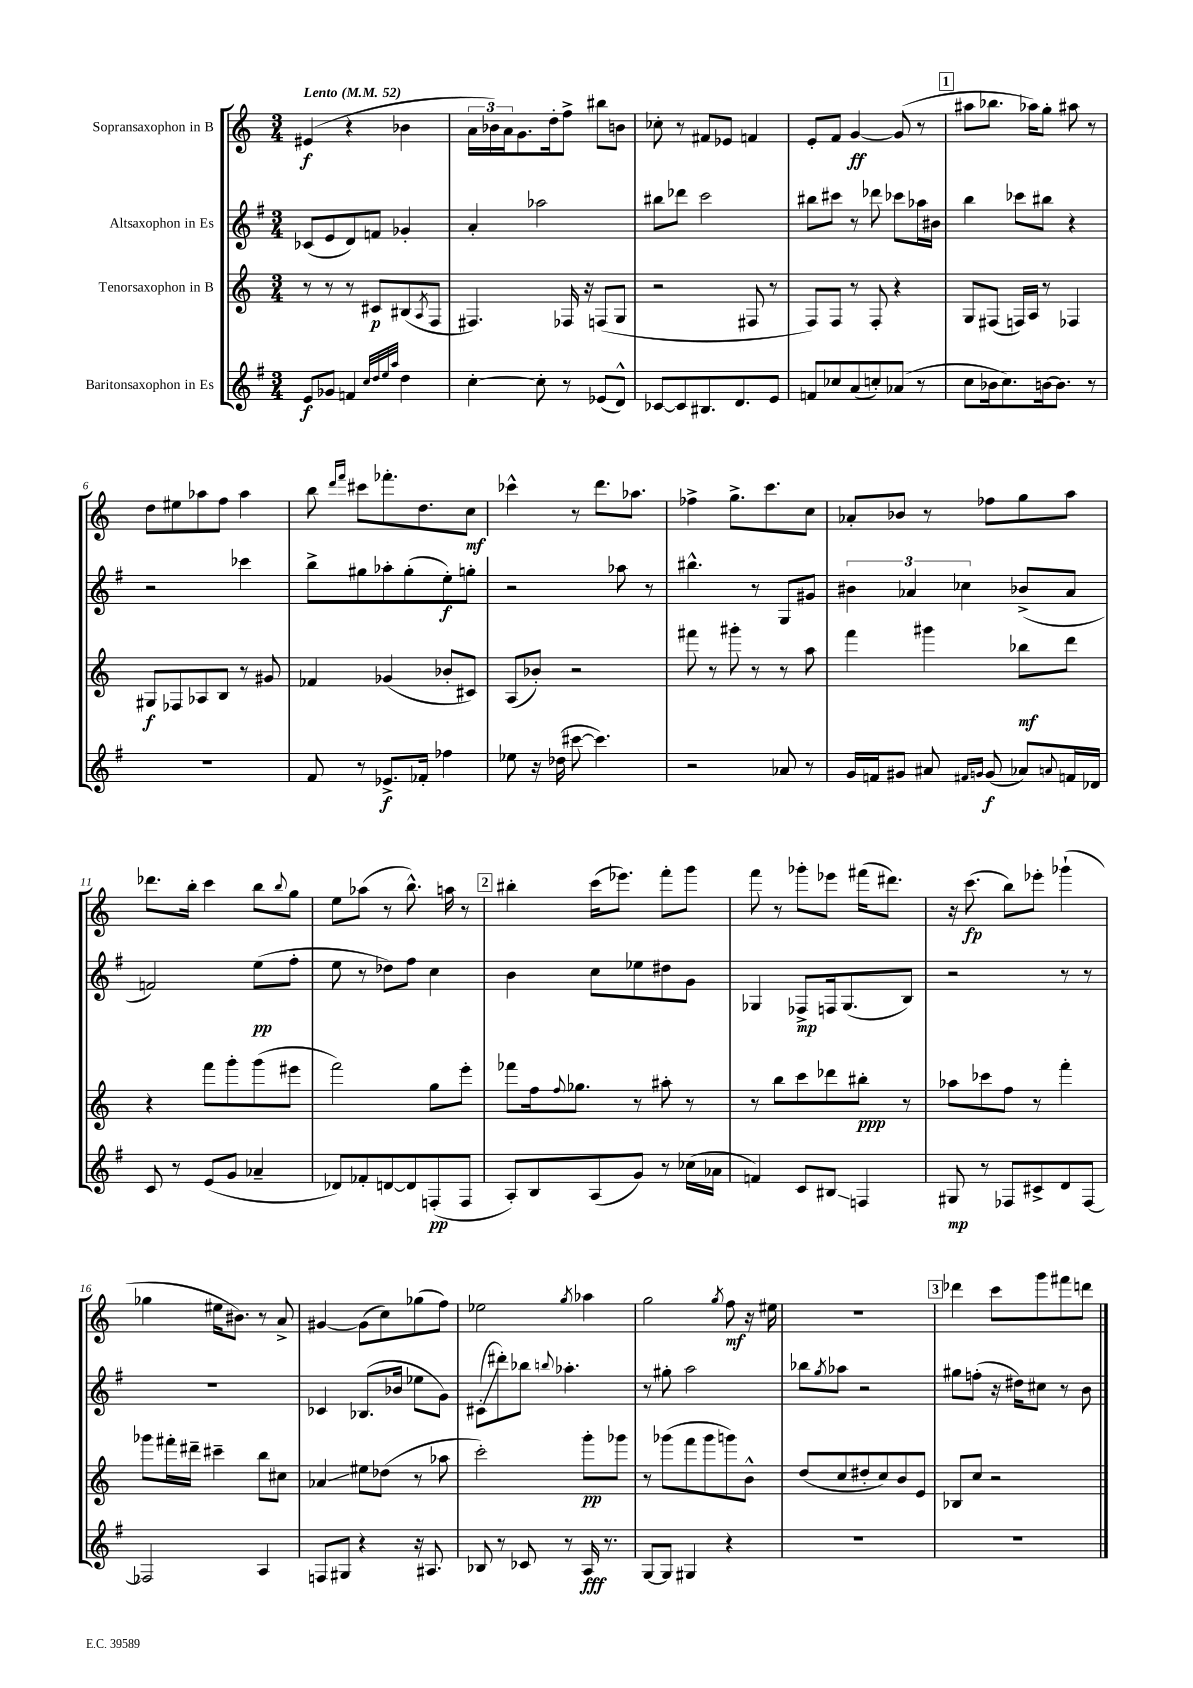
<<
\new StaffGroup <<
\new Staff = "s0" \with { instrumentName = "Sopransaxophon in B" } {
    \clef treble \key c \major \numericTimeSignature \time 3/4 \tempo "Lento" 4 = 52
    eis'4\f( r4 bes'4 |
    \tuplet 3/2 { a'16 bes'16) a'16 } g'8. d''16-. f''8-> bis''8 b'8 |
    ces''8-. r8 fis'8 ees'8 f'4 |
    e'8-. f'8 g'4~\ff g'8( r8 |
    \mark \markup { \box "1" } ais''8 bes''8. aes''16) g''8-. ais''8 r8 |
    d''8 eis''8 aes''8 f''8 aes''4 |
    b''8 \grace { d'''16 f'''16 } cis'''8 fes'''8.-. d''8. c''8\mf |
    ces'''4-^ r8 d'''8. aes''8. |
    fes''4-> g''8.-> c'''8. c''8 |
    aes'8-. bes'8 r8 fes''8 g''8 a''8 |
    des'''8. b''16-. c'''4 b''8 \appoggiatura { b''8 } g''8 |
    e''8 aes''8( r8 b''8.-^) a''16 r8 |
    \mark \markup { \box "2" } bis''4-. c'''16( ees'''8.) f'''8-. g'''8 |
    f'''8 r8 ges'''8-. ees'''8 fis'''16( dis'''8.) |
    r16 c'''8.\fp( b''8) ees'''8-. ges'''4-!( |
    ges''4 eis''16 bis'8.) r8 a'8-> |
    gis'4~ gis'8( c''8) ges''8( f''8) |
    ees''2 \acciaccatura { g''8 } aes''4 |
    g''2 \acciaccatura { g''8 } f''8\mf r16 eis''16 |
    r2. |
    \mark \markup { \box "3" } des'''4 c'''8 g'''8 fis'''8 d'''8 \bar "|." |
}
\new Staff = "s1" \with { instrumentName = "Altsaxophon in Es" } {
    \clef treble \key g \major \numericTimeSignature \time 3/4
    ces'8( e'8 d'8) f'8 ges'4-. |
    a'4-. aes''2 |
    bis''8 des'''8 c'''2 |
    bis''8 cis'''8 r8 des'''8 ces'''8 aes''16 bis'16 |
    \mark \markup { \box "1" } b''4 ces'''8 bis''8 r4 |
    r2 ces'''4 |
    b''8-> gis''8 aes''8-. gis''8-.( e''8-.\f) g''8-. |
    r2 aes''8 r8 |
    bis''4.-^ r8 g8 gis'8 |
    \tuplet 3/2 { bis'4 aes'4 ces''4 } bes'8->( aes'8 |
    f'2) e''8\pp( fis''8-. |
    e''8 r8 des''8) fis''8 c''4 |
    \mark \markup { \box "2" } b'4 c''8 ees''8 dis''8 g'8 |
    ges4 fes8->\mp f16 ges8.( b8) |
    r2 r8 r8 |
    R2. |
    ces'4 bes8.( bes'16 ees''8 g'8) |
    cis'8-.\glissando( dis'''8-.) bes''8 \appoggiatura { b''8 } aes''4.-. |
    r8 gis''8-. a''2 |
    bes''8 \acciaccatura { g''8 } aes''8 r2 |
    \mark \markup { \box "3" } gis''8 f''8-.( r16 dis''16) cis''8 r8 b'8 \bar "|." |
}
\new Staff = "s2" \with { instrumentName = "Tenorsaxophon in B" } {
    \clef treble \key c \major \numericTimeSignature \time 3/4
    r8 r8 r8 cis'8\p bis8( \acciaccatura { a8 } f8 |
    fis4.) fes16 r16 f8( g8 |
    r2 fis8 r8 |
    f8) f8 r8 f8-. r4 |
    \mark \markup { \box "1" } g8 fis8( f16) a16 r8 fes4 |
    gis8\f fes8 aes8 b8 r8 gis'8 |
    fes'4 ges'4( bes'8-. cis'8) |
    a8( bes'8-.) r2 |
    fis'''8 r8 gis'''8-. r8 r8 a''8 |
    f'''4 gis'''4 bes''8\mf d'''8 |
    r4 f'''8 g'''8-. g'''8( eis'''8 |
    f'''2) g''8 e'''8-. |
    \mark \markup { \box "2" } fes'''8 f''16 \appoggiatura { f''8 } ges''8. r8 ais''8-. r8 |
    r8 b''8 c'''8 des'''8 bis''8-.\ppp r8 |
    aes''8 ces'''8 f''8 r8 f'''4-. |
    ges'''8 fis'''16-. dis'''16-- cis'''4-- b''8 cis''8 |
    aes'4\glissando eis''8 des''8( r8 aes''8 |
    c'''2-.) g'''8-.\pp ges'''8 |
    r8 ges'''8( f'''8 ges'''8 g'''8) b'8-^ |
    d''8( c''8 dis''8-. c''8) b'8 e'8 |
    \mark \markup { \box "3" } bes8 c''8 r2 \bar "|." |
}
\new Staff = "s3" \with { instrumentName = "Baritonsaxophon in Es" } {
    \clef treble \key g \major \numericTimeSignature \time 3/4
    e'8\f ges'8 f'4 \grace { c''32 d''32 e''32 a''32 } d''4 |
    c''4~-. c''8-. r8 ees'8( d'8-^) |
    ces'8~ ces'8 bis8. d'8. e'8 |
    f'8 ces''8 a'8( c''8-.) aes'8( r8 |
    \mark \markup { \box "1" } c''8 bes'16 c''8.) b'16~ b'8. r8 |
    R2. |
    fis'8 r8 ees'8.->\f fes'16-. fes''4 |
    ees''8 r16 des''16( cis'''8~ cis'''4.) |
    r2 aes'8 r8 |
    g'16 f'16 gis'8 ais'8 \grace { fis'16 g'16 } g'8\f( aes'8) \appoggiatura { a'8 } f'16 des'16 |
    c'8 r8 e'8( g'8 aes'4-- |
    des'8) fes'8-. d'8~ d'8 f8-.\pp( f8 |
    \mark \markup { \box "2" } a8-.) b8 a8( g'8) r8 ces''16( aes'16 |
    f'4) c'8 bis8\glissando f4 |
    gis8\mp r8 fes8 cis'8-> d'8 fes8~ |
    fes2 a4 |
    f8 gis8 r4 r16 ais8. |
    bes8 r8 ces'8 r8 a16\fff r8. |
    g8~ g8 gis4 r4 |
    R2. |
    \mark \markup { \box "3" } R2. \bar "|." |
}
>>
>>
